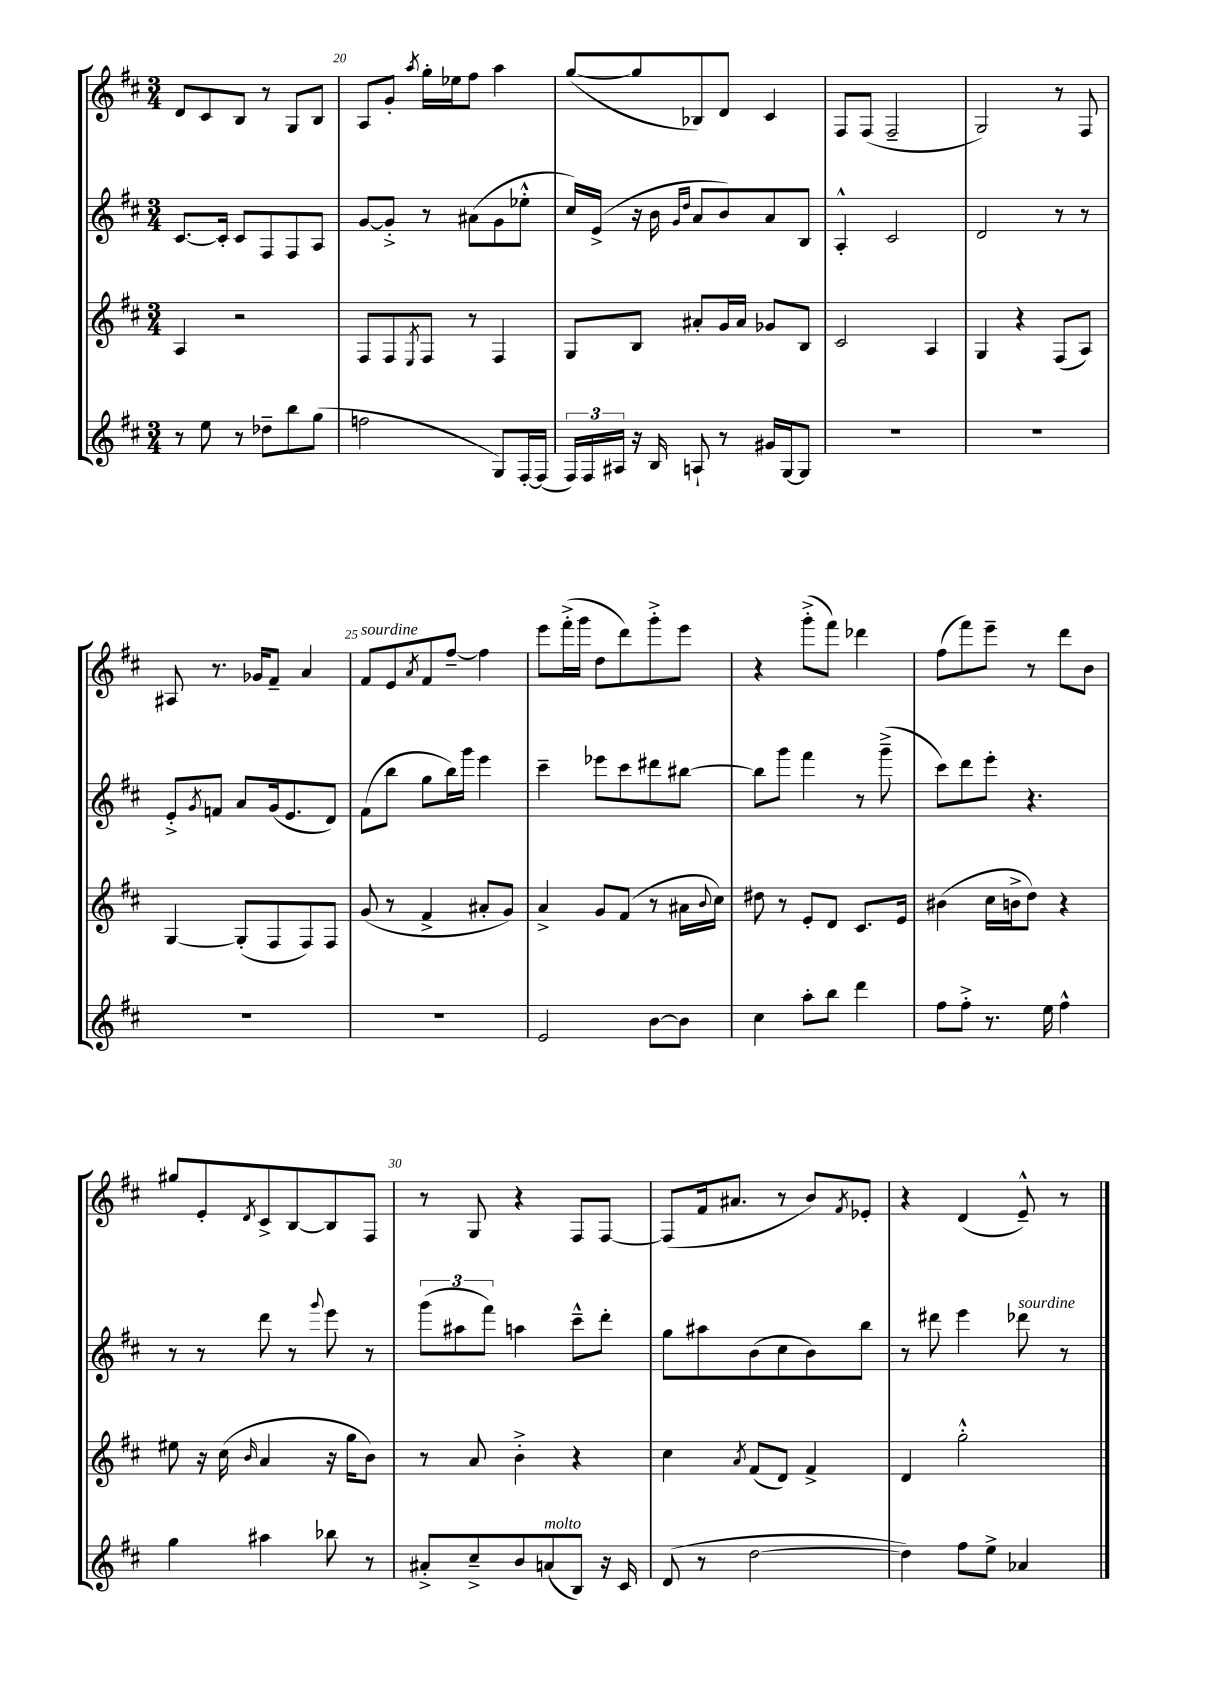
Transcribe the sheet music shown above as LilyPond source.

<<
\new StaffGroup <<
\new Staff = "s0" {
    \clef treble \key d \major \numericTimeSignature \time 3/4
    d'8 cis'8 b8 r8 g8 b8 |
    a8 g'8-. \acciaccatura { a''8 } g''16-. ees''16 fis''8 a''4 |
    g''8~( g''8 bes8) d'8 cis'4 |
    fis8 fis8( fis2-- |
    g2) r8 fis8 |
    ais8 r8. ges'16 fis'8-- a'4 |
    fis'8^\markup { \italic "sourdine" } e'8 \acciaccatura { a'8 } fis'8 fis''8~-- fis''4 |
    e'''8 fis'''16-.->( g'''16 d''8 d'''8) g'''8-.-> e'''8 |
    r4 g'''8-.->( fis'''8) des'''4 |
    fis''8( fis'''8) e'''8-- r8 d'''8 b'8 |
    gis''8 e'8-. \acciaccatura { d'8 } cis'8-> b8~ b8 fis8 |
    r8 g8 r4 fis8 fis8~ |
    fis8( fis'16 ais'8. r8 b'8) \acciaccatura { fis'8 } ees'8-. |
    r4 d'4( e'8---^) r8 \bar "|." |
}
\new Staff = "s1" {
    \clef treble \key d \major \numericTimeSignature \time 3/4
    cis'8.~ cis'16-. cis'8 fis8 fis8 a8 |
    g'8~ g'8-.-> r8 ais'8( g'8 ees''8-.-^ |
    cis''16) e'16->( r16 b'16 \grace { g'16 d''16 } a'8 b'8) a'8 b8 |
    a4-.-^ cis'2 |
    d'2 r8 r8 |
    e'8-.-> \acciaccatura { g'8 } f'8 a'8 g'16( e'8. d'8) |
    fis'8( b''8 g''8 b''16) g'''16 e'''4 |
    cis'''4-- ees'''8 cis'''8 dis'''8 bis''8~ |
    bis''8 g'''8 fis'''4 r8 g'''8--->( |
    cis'''8) d'''8 e'''8-. r4. |
    r8 r8 d'''8 r8 \appoggiatura { g'''8 } e'''8 r8 |
    \tuplet 3/2 { g'''8( ais''8 fis'''8) } a''4 cis'''8---^ d'''8-. |
    g''8 ais''8 b'8( cis''8 b'8) b''8 |
    r8 dis'''8 e'''4 des'''8^\markup { \italic "sourdine" } r8 \bar "|." |
}
\new Staff = "s2" {
    \clef treble \key d \major \numericTimeSignature \time 3/4
    a4 r2 |
    fis8 fis8 \acciaccatura { e8 } fis8 r8 fis4 |
    g8 b8 ais'8-. g'16 ais'16 ges'8 b8 |
    cis'2 a4 |
    g4 r4 fis8( a8) |
    g4~ g8-.( fis8 fis8) fis8 |
    g'8( r8 fis'4-> ais'8-. g'8) |
    a'4-> g'8 fis'8( r8 ais'16 \appoggiatura { b'8 } cis''16) |
    dis''8 r8 e'8-. d'8 cis'8. e'16 |
    bis'4( cis''16 b'16-> d''8) r4 |
    eis''8 r16 cis''16( \grace { b'16 } a'4 r16 g''16 b'8) |
    r8 a'8 b'4-.-> r4 |
    cis''4 \acciaccatura { a'8 } fis'8( d'8) fis'4-> |
    d'4 g''2-.-^ \bar "|." |
}
\new Staff = "s3" {
    \clef treble \key d \major \numericTimeSignature \time 3/4
    r8 e''8 r8 des''8-- b''8 g''8( |
    f''2 g8) fis16~-. fis16( |
    \tuplet 3/2 { fis16) fis16 ais16 } r16 b16 a8-! r8 gis'16 g16~ g8 |
    R2. |
    R2. |
    R2. |
    R2. |
    e'2 b'8~ b'8 |
    cis''4 a''8-. b''8 d'''4 |
    fis''8 fis''8-.-> r8. e''16 fis''4-^ |
    g''4 ais''4 bes''8 r8 |
    ais'8-.-> cis''8---> b'8 a'8^\markup { \italic "molto" }( b8) r16 cis'16 |
    d'8( r8 d''2~ |
    d''4) fis''8 e''8-> aes'4 \bar "|." |
}
>>
>>
\layout { \context { \Score currentBarNumber = #19 \override BarNumber.break-visibility = ##(#f #t #t) barNumberVisibility = #(every-nth-bar-number-visible 5) } }
